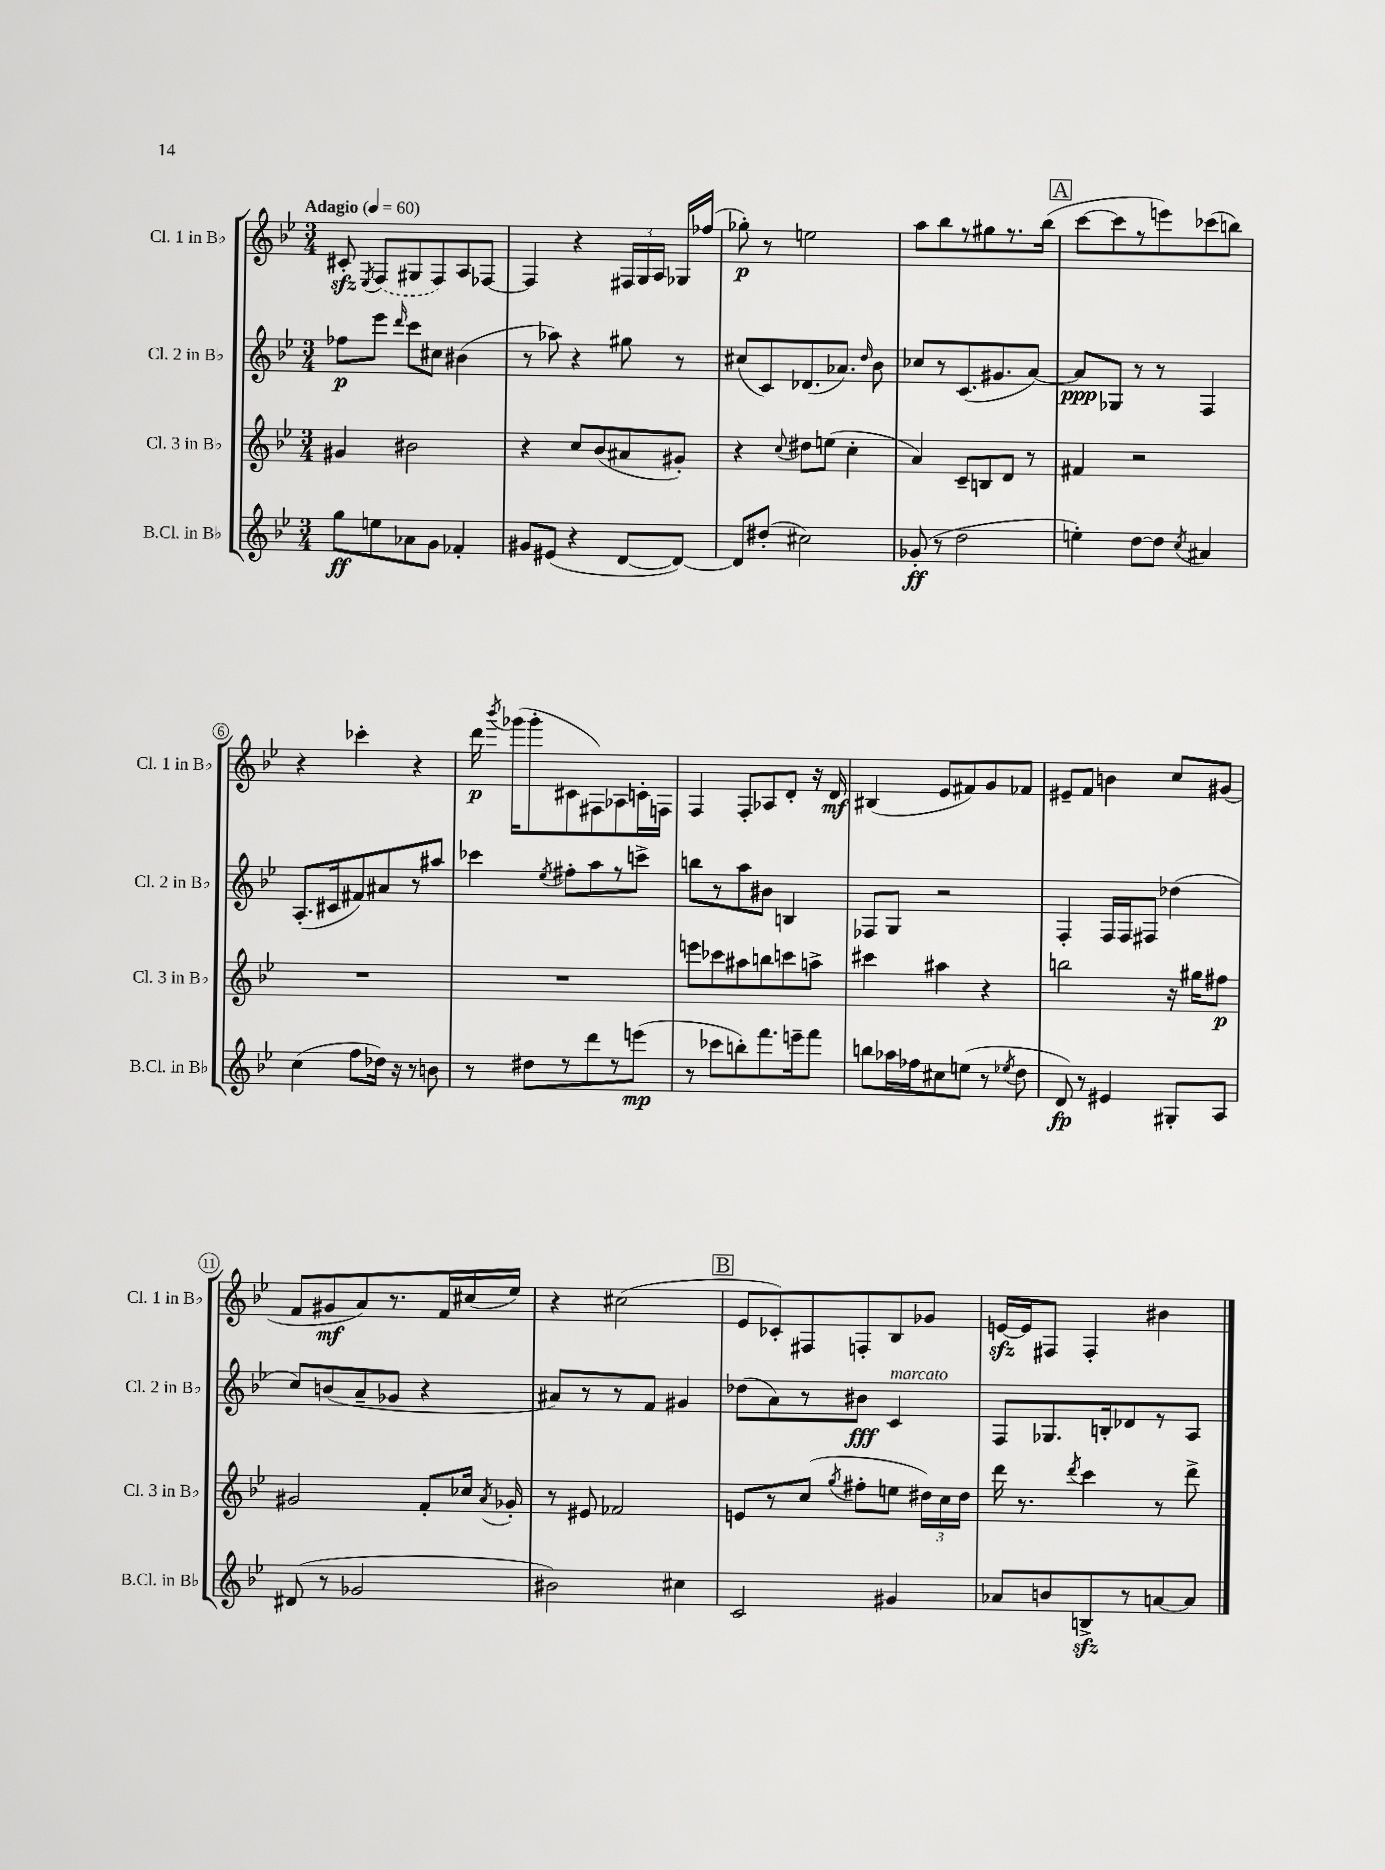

**kern	**kern	**kern	**kern
*staff4	*staff3	*staff2	*staff1
*clefG2	*clefG2	*clefG2	*clefG2
*k[b-e-]	*k[b-e-]	*k[b-e-]	*k[b-e-]
*M3/4	*M3/4	*M3/4	*M3/4
*MM60	*MM60	*MM60	*MM60
8gg	4g#	8ff-	8c#'
.	.	.	8qE-
8ee	.	8eee-	(8F
.	.	16qqddd	.
8a-	2b#	8ccc	8G#
8g	.	8cc#	8F)
4f-'	.	(4b#	8A
.	.	.	[8F-
=	=	=	=
8g#	4r	8r	4F-]
(8e#	.	8aa-)	.
4r	8cc	4r	4r
.	(8b-	.	.
[8d	8a#	8gg#	24F#
.	.	.	24G
.	.	.	24A
8d_)	8g#')	8r	16G-
.	.	.	(16ff-
=	=	=	=
8d]	4r	(8cc#	8gg-')
(8dd#'	.	8c)	8r
.	8qqcc	.	.
2cc#)	8dd#	(8.d-	2ee
.	(8ee	.	.
.	.	8.a-)	.
.	4cc'	.	.
.	.	16qqdd	.
.	.	8b-	.
=	=	=	=
(8g-'	4a)	8cc-	8aa
8r	.	8r	8bb-
2dd	8c~	(8.c	8r
.	8B	.	8gg#
.	.	8.g#	.
.	8d	.	8.r
.	8r	[8a)	.
.	.	.	(16bb-
=	=	=	=
4ee')	4f#	8a]	[8ccc
.	.	8G-	8ccc]
[8dd	2r	8r	8r
8dd]	.	8r	8eee)
8qcc	.	.	.
4a#	.	4F	(8ccc-
.	.	.	8bb)
=	=	=	=
(4cc	2.r	(8.A'	4r
.	.	16c#	.
8ff	.	8f#)	4ccc-'
16dd-)	.	8a#	.
16r	.	.	.
8r	.	8r	4r
8b	.	8aa#	.
=	=	=	=
8r	2.r	4ccc-	16ddd
.	.	.	8qbbb-
.	.	.	(16ggg-
8dd#	.	.	8ggg-'
.	.	8qee-	.
8r	.	8ff#'	8c#
8ddd	.	8aa	8F#)
8r	.	8r	8A-
(8eee	.	8ccc^	16c'
.	.	.	16F
=	=	=	=
8r	8eee	8bb	4F
8ccc-	8ccc-	8r	.
8bb')	8aa#	8aa	8F'
8.fff	8bb	8b#	8A-
.	8ccc	4B	8d'
16eee~	.	.	.
8fff	8aa^	.	16r
.	.	.	16d
=	=	=	=
8bb	4ccc#	8F-	(4B#
16aa-	.	8G	.
16ff-	.	.	.
8cc#	4aa#	2r	8e-
(8ee	.	.	8f#)
8r	4r	.	8g
8qee-	.	.	.
8dd	.	.	8f-
=	=	=	=
8d)	2bb	4F'	8e#~
8r	.	.	8f
4e#	.	16F	4b
.	.	16F	.
.	.	8F#	.
8G#'	16r	(4dd-	8cc
.	16gg#	.	.
8A	8ff#	.	(8g#
=	=	=	=
(8d#	2g#	8cc)	8f
8r	.	(8b	8g#
2g-	.	8a~	8a)
.	.	8g-	8.r
.	8f'	4r	.
.	.	.	16f
.	16cc-	.	(16cc#
.	8qa	.	.
.	16g-'	.	16ee-)
=	=	=	=
2b#)	8r	8a#)	4r
.	8e#	8r	.
.	2f-	8r	(2cc#
.	.	8f	.
4cc#	.	4g#	.
=	=	=	=
2c	8e	(8dd-	8e-
.	8r	8a)	8c-')
.	(8cc	8r	8F#
.	8qgg	.	.
.	8ff#'	8b#	8F'
4g#	8ee	4c	8B-
.	24dd#)	.	8g-
.	24cc	.	.
.	24dd#	.	.
=	=	=	=
8a-	16ddd	8F	[16e
.	8.r	.	16e]
8b	.	8.G-	8F#
.	8qddd	.	.
8B^	4ccc	.	4F#'
.	.	16B'	.
8r	.	8d-	.
[8a	8r	8r	4b#
8a]	8ddd^	8A	.
==	==	==	==
*-	*-	*-	*-
